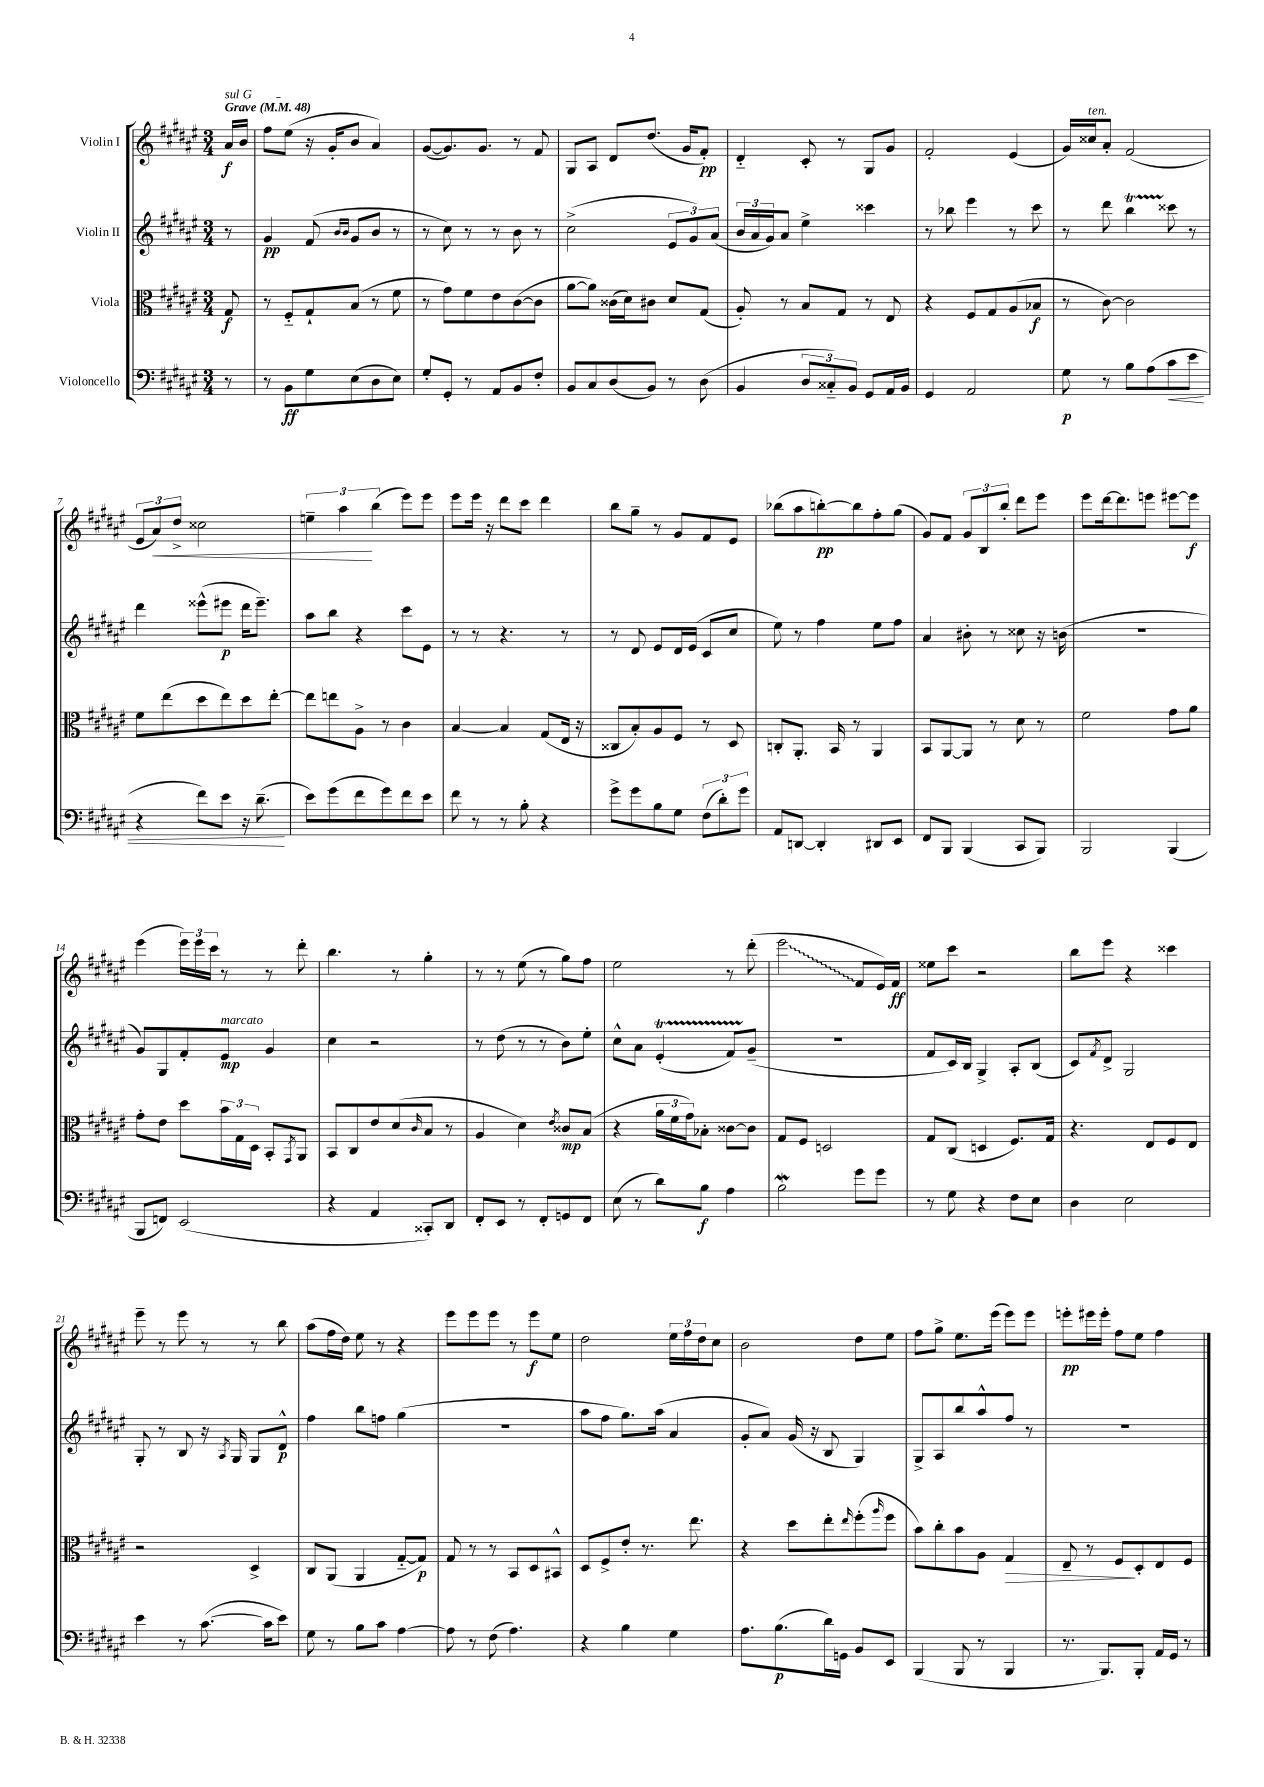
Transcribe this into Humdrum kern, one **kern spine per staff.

**kern	**kern	**kern	**kern
*staff4	*staff3	*staff2	*staff1
*clefF4	*clefC3	*clefG2	*clefG2
*k[f#c#g#d#a#e#]	*k[f#c#g#d#a#e#]	*k[f#c#g#d#a#e#]	*k[f#c#g#d#a#e#]
*M3/4	*M3/4	*M3/4	*M3/4
*MM48	*MM48	*MM48	*MM48
8r	8G#	8r	16a#
.	.	.	16b
=	=	=	=
8r	8r	4g#	8ff#
8BB	8F#'~	.	(8ee#
8G#	8G#`	(8f#	16r
.	.	.	16g#'
.	.	16qqb	.
.	.	16qqb	.
(8E#	(8B	8g#	8b
8D#	8r	8b	4a#)
8E#)	8f#	8r	.
=	=	=	=
8G#'	8r	8r	([8g#
8GG#'	8g#)	8cc#)	8.g#])
8r	8f#	8r	.
.	.	.	8.g#
8AA#	8e#	8r	.
8BB	([8c#	8b	8r
8F#'	8c#]	8r	8f#
=	=	=	=
8BB	[8a#	(2cc#^	8G#
8C#	8a#])	.	8A#
(8D#	(16c##	.	8d#
.	16d#)	.	.
8BB)	8c#	.	(8.dd#
8r	8d#	12e#	.
.	.	.	16g#
.	.	12g#)	.
(8D#	(8G#	.	8f#')
.	.	(12a#	.
=	=	=	=
4BB	8A#')	24b	4d#'~
.	.	24a#	.
.	.	24g#)	.
.	8r	8a#	.
12D#	8B	4ee#^	8c#'
12C##'~)	.	.	.
.	8G#	.	8r
12BB	.	.	.
8GG#	8r	4ccc##	8G#
16AA#	8E#	.	8g#
16BB	.	.	.
=	=	=	=
4GG#	4r	8r	2f#'
.	.	8bb-	.
2AA#	8F#	4eee#	.
.	8G#	.	.
.	(8A#	8r	(4e#
.	8B-	8ccc#	.
=	=	=	=
8G#	8r	8r	16g#)
.	.	.	16cc##
8r	[8c#)	8ddd#	8a#'
8B	2c#]	4bb	(2f#
(8A#	.	.	.
8c#	.	8ccc##	.
8e#	.	8r	.
=	=	=	=
4r	8f#	4ddd#	12e#
.	.	.	12a#)
.	(8ee#	.	.
.	.	.	12dd#^
8f#)	8dd#	(8eee##^^	2cc##
8e#	8ee#)	8eee#	.
16r	8dd#	16ddd#	.
(8.d#~	.	8.eee#~)	.
.	[8ee#'	.	.
=	=	=	=
8e#)	8ee#]	8aa#	6ee~
(8g#	8ee	8bb	.
.	.	.	6aa#
8f#	8A#^	4r	.
.	.	.	(6bb
8g#)	8r	.	.
8f#	4c#	8ccc#	8eee#)
8e#	.	8e#	8eee#
=	=	=	=
8f#	[4B	8r	8eee#
8r	.	8r	16eee#
.	.	.	16r
8r	4B]	4.r	8ddd#
8B'	.	.	8ccc#
4r	(8G#	.	4ddd#
.	16E#	8r	.
.	16r	.	.
=	=	=	=
8g#^	8C##	8r	8bb
8g#	8B')	8d#	8gg#~
8B	8A#	8e#	8r
8G#	8F#	16d#	8g#
.	.	(16e#	.
(12F#	8r	8c#	8f#
12d#')	.	.	.
.	8D#	8cc#	8e#
12g#	.	.	.
=	=	=	=
8AA#	8C'	8ee#)	(8bb-
[8DD	8.AA#'	8r	8aa#
4DD']	.	4ff#	[8bb')
.	16BB	.	.
.	8r	.	8bb]
8DD#	4AA#	8ee#	8ff#'
8EE#	.	8ff#	(8gg#
=	=	=	=
8FF#	8BB	4a#	8g#)
8BBB	[8AA#	.	8f#
(4BBB	8AA#]	8b#'	12g#
.	.	.	12B
.	8r	8r	.
.	.	.	12bb'
8CC#	8d#	8cc##	8ddd#
8BBB)	8r	16r	8eee#
.	.	(16b	.
=	=	=	=
2BBB	2f#	2.r	8eee#
.	.	.	[16ddd#
.	.	.	8.ddd#]
.	.	.	8eee
(4BBB	8g#	.	[8eee#
.	8a#	.	8eee#]
=	=	=	=
8BBB	8g#'	8g#)	(4eee#
8FF)	8e#	8G#	.
(2EE#	8dd#	8f#'	24eee#)
.	.	.	24eee#
.	.	.	24ccc#
.	24b	8e#	8r
.	24G#	.	.
.	24D#	.	.
.	8BB'	4g#	8r
.	8qGG#	.	.
.	8AA#	.	8ddd#'
=	=	=	=
4r	8BB	4cc#	4.bb
.	8C#	.	.
4AA#	8e#	2r	.
.	(8d#	.	8r
.	16qqc#	.	.
8CC##')	8B	.	4gg#'
8DD#	8r	.	.
=	=	=	=
8FF#'	4A#	8r	8r
8EE#	.	(8dd#	8r
8r	4d#)	8r	(8ee#
8FF#'	.	8r	8r
.	8qe#	.	.
8GG	8c##	8b)	8gg#)
8FF#	(8B	8ee#'	8ff#
=	=	=	=
(8E#	4r	8cc#^^	2ee#
8r	.	8a#	.
8d#)	24a#	(4e#'	.
.	24f#	.	.
.	24g#)	.	.
8B	8B-'	.	.
4A#	[8c##	8f#)	8r
.	8c##]	(8g#~	(8ddd#'
=	=	=	=
2B	8G#	2.r	2eee#
.	8F#	.	.
.	2D	.	.
8g#	.	.	8f#
8g#	.	.	16e#)
.	.	.	16f#
=	=	=	=
8r	8G#	8f#	8ee##
8G#	(8C#	16c#)	8ccc#
.	.	16B	.
4r	4D	4G#^	2r
8F#	8.F#)	8A#'	.
8E#	.	(8B	.
.	16G#	.	.
=	=	=	=
4D#	4.r	8c#)	8bb
.	.	8qf#	.
.	.	8d#^	8eee#
2E#	.	2G#	4r
.	8E#	.	.
.	8F#	.	4ccc##
.	8E#	.	.
=	=	=	=
4e#	2r	8G#'	8eee#~
.	.	8r	8r
8r	.	8B	8eee#
([8.c#	.	16r	8r
.	.	8qA#	.
.	.	16G#	.
.	4D#^	8G#	8r
16c#]	.	.	.
8e#)	.	8d#^^	8bb
=	=	=	=
8G#	8C#	4ff#	(8aa#
8r	(8AA#	.	16ff#
.	.	.	16dd#)
8B	4AA#	8bb	8ee#
8c#	.	8ff	8r
[4A#	[8G#'~	(4gg#	4r
.	8G#])	.	.
=	=	=	=
8A#]	8G#	2.r	8eee#
8r	8r	.	8eee#
(8F#	8r	.	8eee#
4.A#)	8BB	.	8r
.	8D#	.	8eee#
.	8BB#^^	.	8ee#
=	=	=	=
4r	8D#	8aa#	2dd#
.	8F#^	8ff#	.
4B	8e#'	8.gg#)	.
.	8.r	.	.
.	.	(16aa#	.
4G#	.	4a#	24ee#
.	.	.	24ff#
.	8.ee#	.	.
.	.	.	24dd#
.	.	.	8cc#
=	=	=	=
8.A#	4r	8g#'	2b
.	.	8a#)	.
(8.B	.	.	.
.	8dd#	(16g#	.
.	.	16r	.
16d#)	8ee#'	8B	.
16GG	.	.	.
.	16qqee#	.	.
8BB	(8ff#'	4G#)	8dd#
.	16qqaa#	.	.
8EE#	8ff#	.	8ee#
=	=	=	=
(4BBB	8b)	8G#^	8ff#
.	8cc#'	8A#	8gg#^
8BBB	8b	8bb	8.ee#
8r	8A#	8aa#^^	.
.	.	.	(16eee#
4BBB	4G#	8ff#	8eee#)
.	.	8r	8eee#
=	=	=	=
8.r	8E#~	2.r	8eee'
.	8r	.	16eee#
8.BBB)	.	.	16eee#'
.	8F#	.	8ff#
8BBB'	8D#'	.	8ee#
16AA#	8E#	.	4ff#
16GG#	.	.	.
8r	8F#	.	.
==	==	==	==
*-	*-	*-	*-
